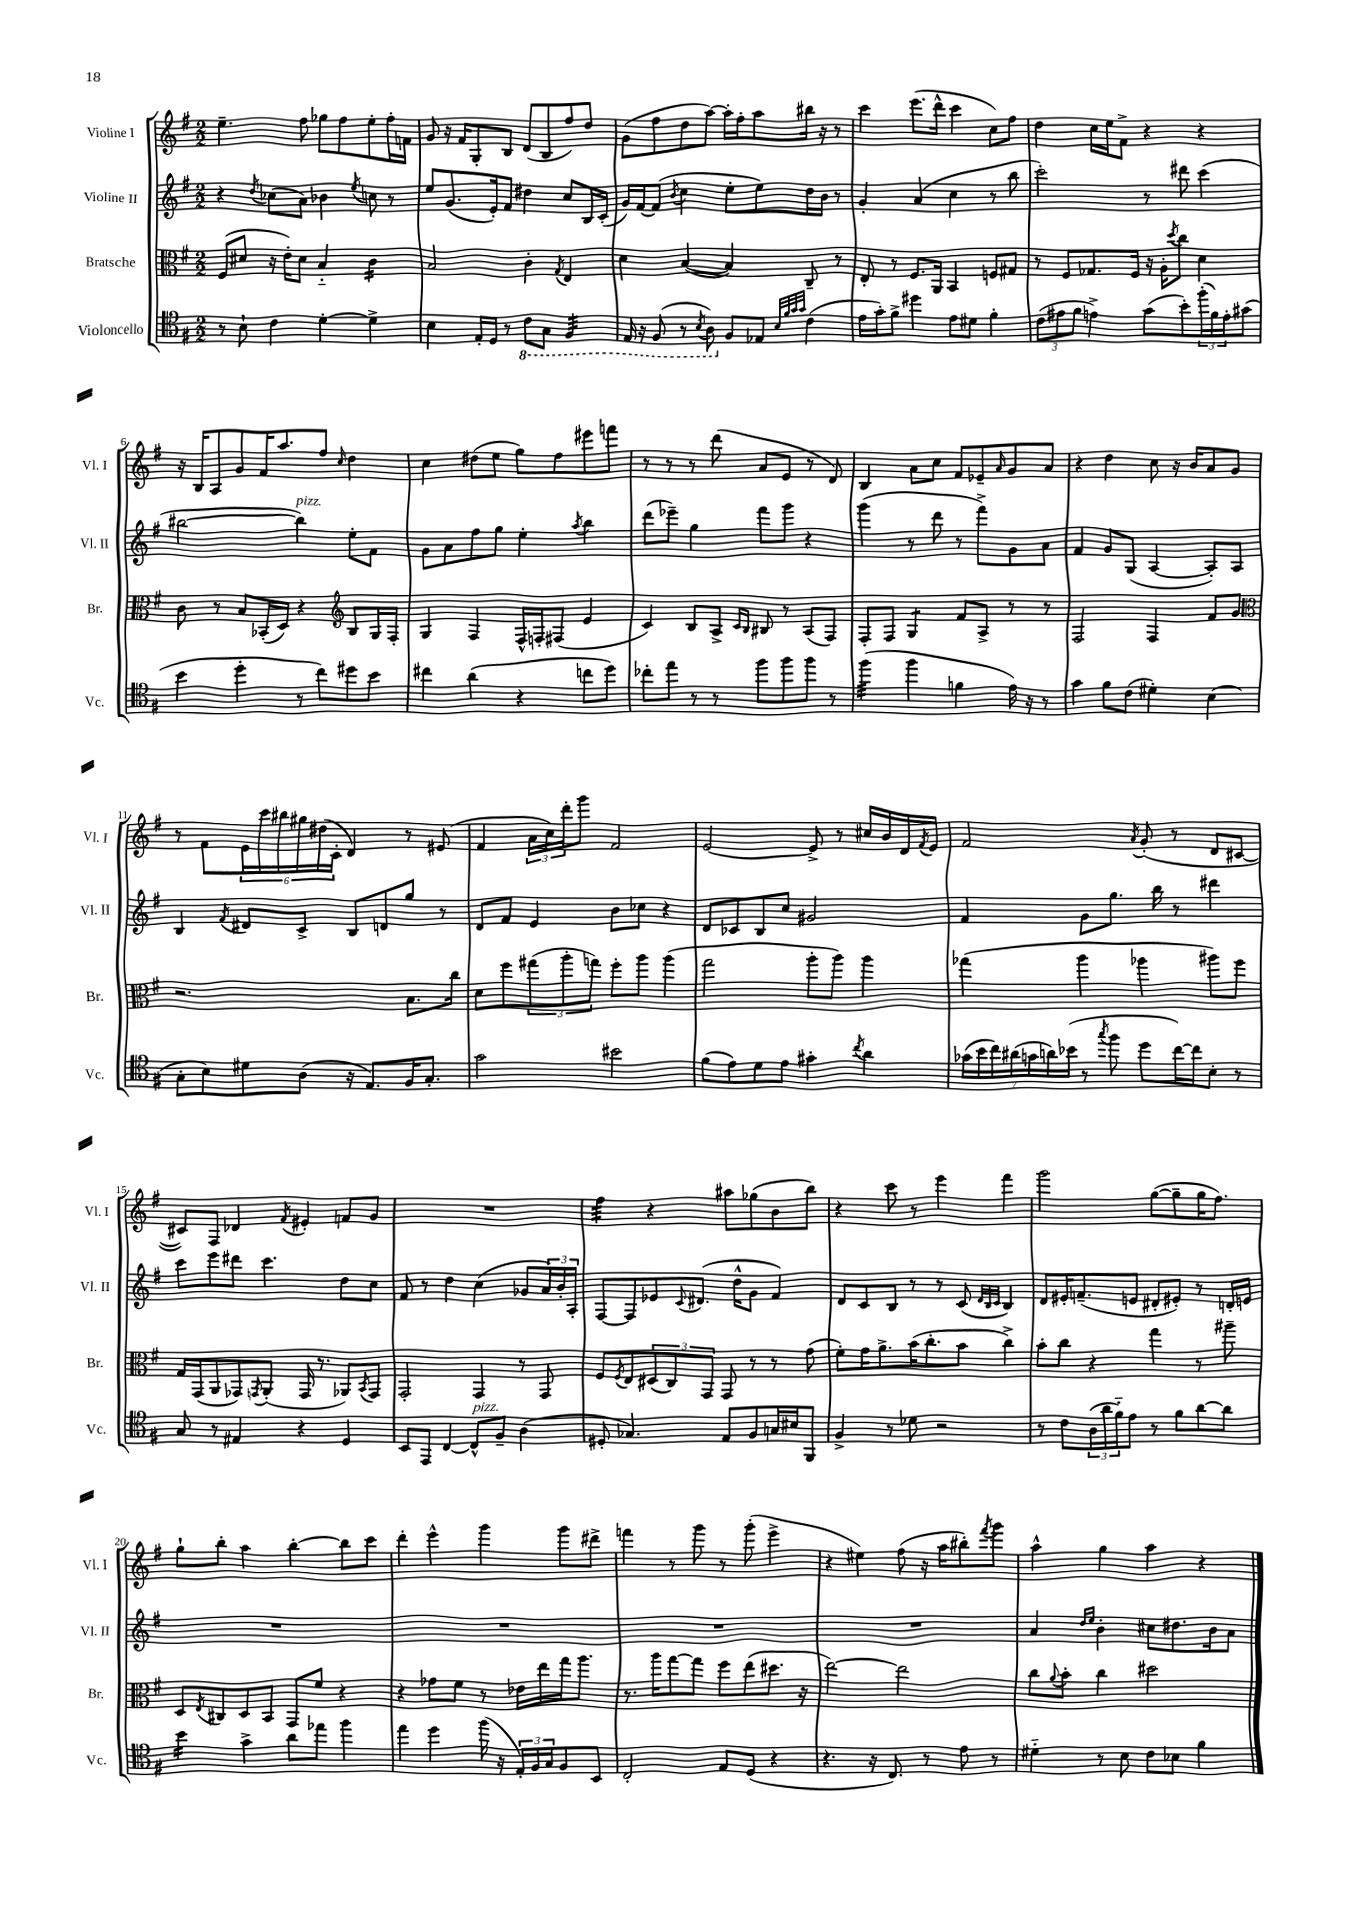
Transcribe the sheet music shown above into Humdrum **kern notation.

**kern	**kern	**kern	**kern
*staff4	*staff3	*staff2	*staff1
*clefC4	*clefC3	*clefG2	*clefG2
*k[f#]	*k[f#]	*k[f#]	*k[f#]
*M2/2	*M2/2	*M2/2	*M2/2
8r	(8F#	4r	4.ee~
8B`	8d#	.	.
.	.	8qdd	.
4c	16r	(8cc-	.
.	16e')	.	.
.	8d#	8a)	8ff#
[4d'	4B'~	4b-	8gg-
.	.	.	8ff#
.	.	8qee	.
4d^]	4c	8cc	8ee'
.	.	8r	16ff#'
.	.	.	16f
=	=	=	=
4B	2B	8ee	8g
.	.	(8.g	16r
.	.	.	16f#
16E'	.	.	8G'
16D	.	16e')	.
8r	.	8f#	8B
8C	4c'	4dd#	(8d
8GG	.	.	8B
.	8qG	.	.
4FF#	4E	8cc	8ff#)
.	.	16B	8dd
.	.	(16c'	.
=	=	=	=
16EE	4d	16g)	(8g
16r	.	[16f#	.
(8FF#	.	(8f#]	8ff#
.	.	8qb	.
8r	([4B	4cc	8dd
8qBB	.	.	.
8AA)	.	.	[8aa)
8F#	4B])	8ee'	16aa']
.	.	.	16ff#'
8E-	.	8ee)	8aa
32qqB	.	.	.
32qqf#	.	.	.
32qqg	.	.	.
32qqg	.	.	.
(4c	8C~	16dd	16bb#
.	.	16b	16r
.	8r	8r	8r
=	=	=	=
16e	8E'	4g'	4ccc
16g')	.	.	.
8f#^	8r	.	.
4dd#	8.F#	(4a	(8.eee
.	16AA	.	16ddd^^
8e	4BB	4cc	4ccc
8d#	.	.	.
4f#'	8F	8r	8cc)
.	8G#	8bb	8ff#
=	=	=	=
(12c	8r	2ccc')	4dd
12e#	.	.	.
.	8F#	.	.
12f#	.	.	.
4e^)	8.G-	.	16cc
.	.	.	16ee
.	.	.	8f#^
.	16F#	.	.
(8g	16r	8r	4r
.	16A'	.	.
.	8qdd	.	.
8b')	8cc	8ddd#	.
(24ff#'	4d	(4ccc	4r
24f#)	.	.	.
24e'	.	.	.
(8g#	.	.	.
=	=	=	=
4b	8c	[2bb#	16r
.	.	.	16B
.	8r	.	8A
4dd'	8B	.	8g
.	(16BB-'	.	16f#
.	16D)	.	8.aa
8r	4r	4bb#])	.
8cc)	.	.	8ff#
*	*clefG2	*	*
.	.	.	16qqcc
8dd#	8B	8ee'	4dd
8b	16G	8f#	.
.	16F#'	.	.
=	=	=	=
4cc#	4G	8g	4cc
.	.	8a	.
(4a	4F#	8ff#	(8dd#
.	.	8gg	8ee
4r	16F#^^	4ee'	8gg)
.	16F'	.	.
.	(8F#	.	8ff#
.	.	8qaa	.
8cc	4e	4bb	8eee#
8dd)	.	.	8fff
=	=	=	=
8cc-'	4c)	(8ddd	8r
8ee	.	8eee-~)	8r
8r	8B	4gg	8r
8r	8A^	.	(8ddd
.	16qqc	.	.
.	16qqB	.	.
8ff#	8B#	8fff#	8a
8ff#	8r	8ggg	8e
8ff#	(8A	4r	8r
8r	8F#)	.	8d)
=	=	=	=
(4ff#	8F#'	(4ggg	4B
.	8F#	.	.
4ff#	4G	8r	8a
.	.	8ddd	8cc
4f	8f#	8r	8f#
.	8A^	8fff#^)	8e-~
.	.	.	16qqa
16e)	8r	8g	8g
16r	.	.	.
8r	8r	8a	8a
=	=	=	=
4g	2F#	4f#	4r
8f#	.	8g	4dd
(8c	.	(8G	.
4d#')	4F#	[4A	8cc
.	.	.	16r
.	.	.	16b
(4B	8f#	8A'])	8a
.	8g	8A	8g
=	=	=	=
*	*clefC3	*	*
8G'	2.r	4B	8r
8B)	.	.	8f#
.	.	8qf#	.
8d#	.	8d#	24e
.	.	.	24ccc
.	.	.	24bb#
(8A	.	8c^	24gg#
.	.	.	(24dd#
.	.	.	24c'
16r	.	8B	4d)
8.E)	.	.	.
.	.	8d	.
16F#	8.B	8gg	8r
8.G'	.	.	.
.	.	8r	(8e#
.	16cc	.	.
=	=	=	=
2g	8d	8d	4f#
.	8ff#	8f#	.
.	(12gg#	4e	24a
.	.	.	24cc)
.	12aa'	.	24ddd'
.	.	.	8ggg
.	12gg)	.	.
2b#	8ff#'	8b	2f#
.	8aa	8cc-	.
.	(4aa	4r	.
=	=	=	=
(8f#	2gg	8d	[2e
8e)	.	8c-	.
8d	.	8B	.
8e	.	8cc	.
4g#'	8aa'	2g#	8e^]
.	8aa)	.	8r
8qcc	.	.	.
4a	4aa	.	16cc#
.	.	.	16b
.	.	.	16d
.	.	.	8qf#
.	.	.	16e
=	=	=	=
(28g-	(4gg-	4f#	2f#
28b	.	.	.
28cc)	.	.	.
(28a#	.	.	.
28g	.	.	.
28a)	.	.	.
(28b-	.	.	.
8r	4aa	8g	.
8qgg	.	.	.
8ff#	.	8.gg	.
.	.	.	8qa
8dd	4aa-	.	(8g'
.	.	16bb	.
[16cc)	.	8r	8r
16cc]	.	.	.
8B'	8aa#)	4ddd#	8d
8r	8ff#	.	[8c#
=	=	=	=
8G	16G	8ccc	8c#])
.	(16GG	.	.
8r	8AA	8eee	8F#
4E#	8GG-)	8ddd#	4d-
.	8qGG	.	.
.	(8AA'	4.ccc	.
.	.	.	8qf#
4r	16GG	.	4e#'
.	8.r	.	.
4D	8AA-)	8dd	8f
.	8qBB	.	.
.	8GG	8cc	8g
=	=	=	=
8BB	2GG'	8f#	1r
8EE	.	8r	.
[4C	.	4dd	.
8C^^]	4GG	(4cc	.
8F#~	.	.	.
(4A	8r	8g-	.
.	8GG	24a)	.
.	.	24b'	.
.	.	24A'	.
=	=	=	=
8D#'	8F#	[8F#	4ff#
.	8qF#	.	.
4.G-)	8E	8F#]	.
.	(12D#	8e-	4r
.	12C)	.	.
.	.	8qqc	.
.	.	(8.d#	.
.	12GG	.	.
8E	8GG	.	8aa#
.	.	16dd^^	.
8F#	8r	8g	(8gg-
16G	8r	4f#)	8b
16B#	.	.	.
8FF#	(8g	.	8bb)
=	=	=	=
4F#^	8f#')	8d	4r
.	16g	8c	.
.	8.a^	.	.
8r	.	8B	8ccc
8d-	(16b	8r	8r
.	8.cc'	.	.
2r	.	8r	4eee
.	8b	(8c	.
.	.	32qqd	.
.	.	32qqB	.
.	.	32qqc	.
.	4cc^)	4B)	4fff#
=	=	=	=
8r	8b'	8d	2ggg
8c	8cc	16e#'	.
.	.	(8.f~	.
(24A	4r	.	.
24a	.	.	.
24f#'~)	.	.	.
8e	.	8e	.
8r	4gg	8d#'	([8gg
8f#	.	8e#')	8gg~]
[8a	8r	8r	16gg
.	.	.	8.ff#)
8a]	8aa#~	16d'	.
.	.	16e	.
=	=	=	=
4b	8D	1r	8gg`
.	8qE	.	.
.	8C#	.	8bb'
4g^	8D	.	4aa
.	8BB	.	.
8a	8GG	.	[4bb'
8ee-	8f#	.	.
4ff#	4r	.	8bb]
.	.	.	8ccc
=	=	=	=
4ee	4r	1r	4ddd'
4dd	8g-	.	4eee^^
.	8f#	.	.
(16ff#	8r	.	4ggg
16r	.	.	.
24E')	16e-	.	.
24F#	.	.	.
.	16ee	.	.
24G	.	.	.
8F#	16gg	.	8ggg
.	8.aa	.	.
8BB	.	.	8ddd#^
=	=	=	=
2C'	8.r	1r	4fff
.	16aa	.	.
.	[8gg	.	8r
.	8gg]	.	8ggg
8E	8ff#	.	8r
(8D	(8ee	.	(8ggg'
4r	8.dd#	.	4eee^
.	16r	.	.
=	=	=	=
4.r	[2ee)	1r	4r
.	.	.	4ee#)
16r	.	.	.
8.C)	.	.	.
.	2ee]	.	(8ff#
8r	.	.	16r
.	.	.	16aa
8e	.	.	8bb#')
.	.	.	8qfff#
8r	.	.	8ggg
=	=	=	=
4d#'~	8cc	4a	4aa^^
.	8qqa	.	.
.	8b'	.	.
.	.	16qqdd	.
.	.	16qqee	.
8r	4cc	4b'	4gg
8B	.	.	.
8c	2dd#	8cc#	4aa
8B-	.	8.dd#	.
4f#	.	.	4r
.	.	16b	.
.	.	8a	.
==	==	==	==
*-	*-	*-	*-
